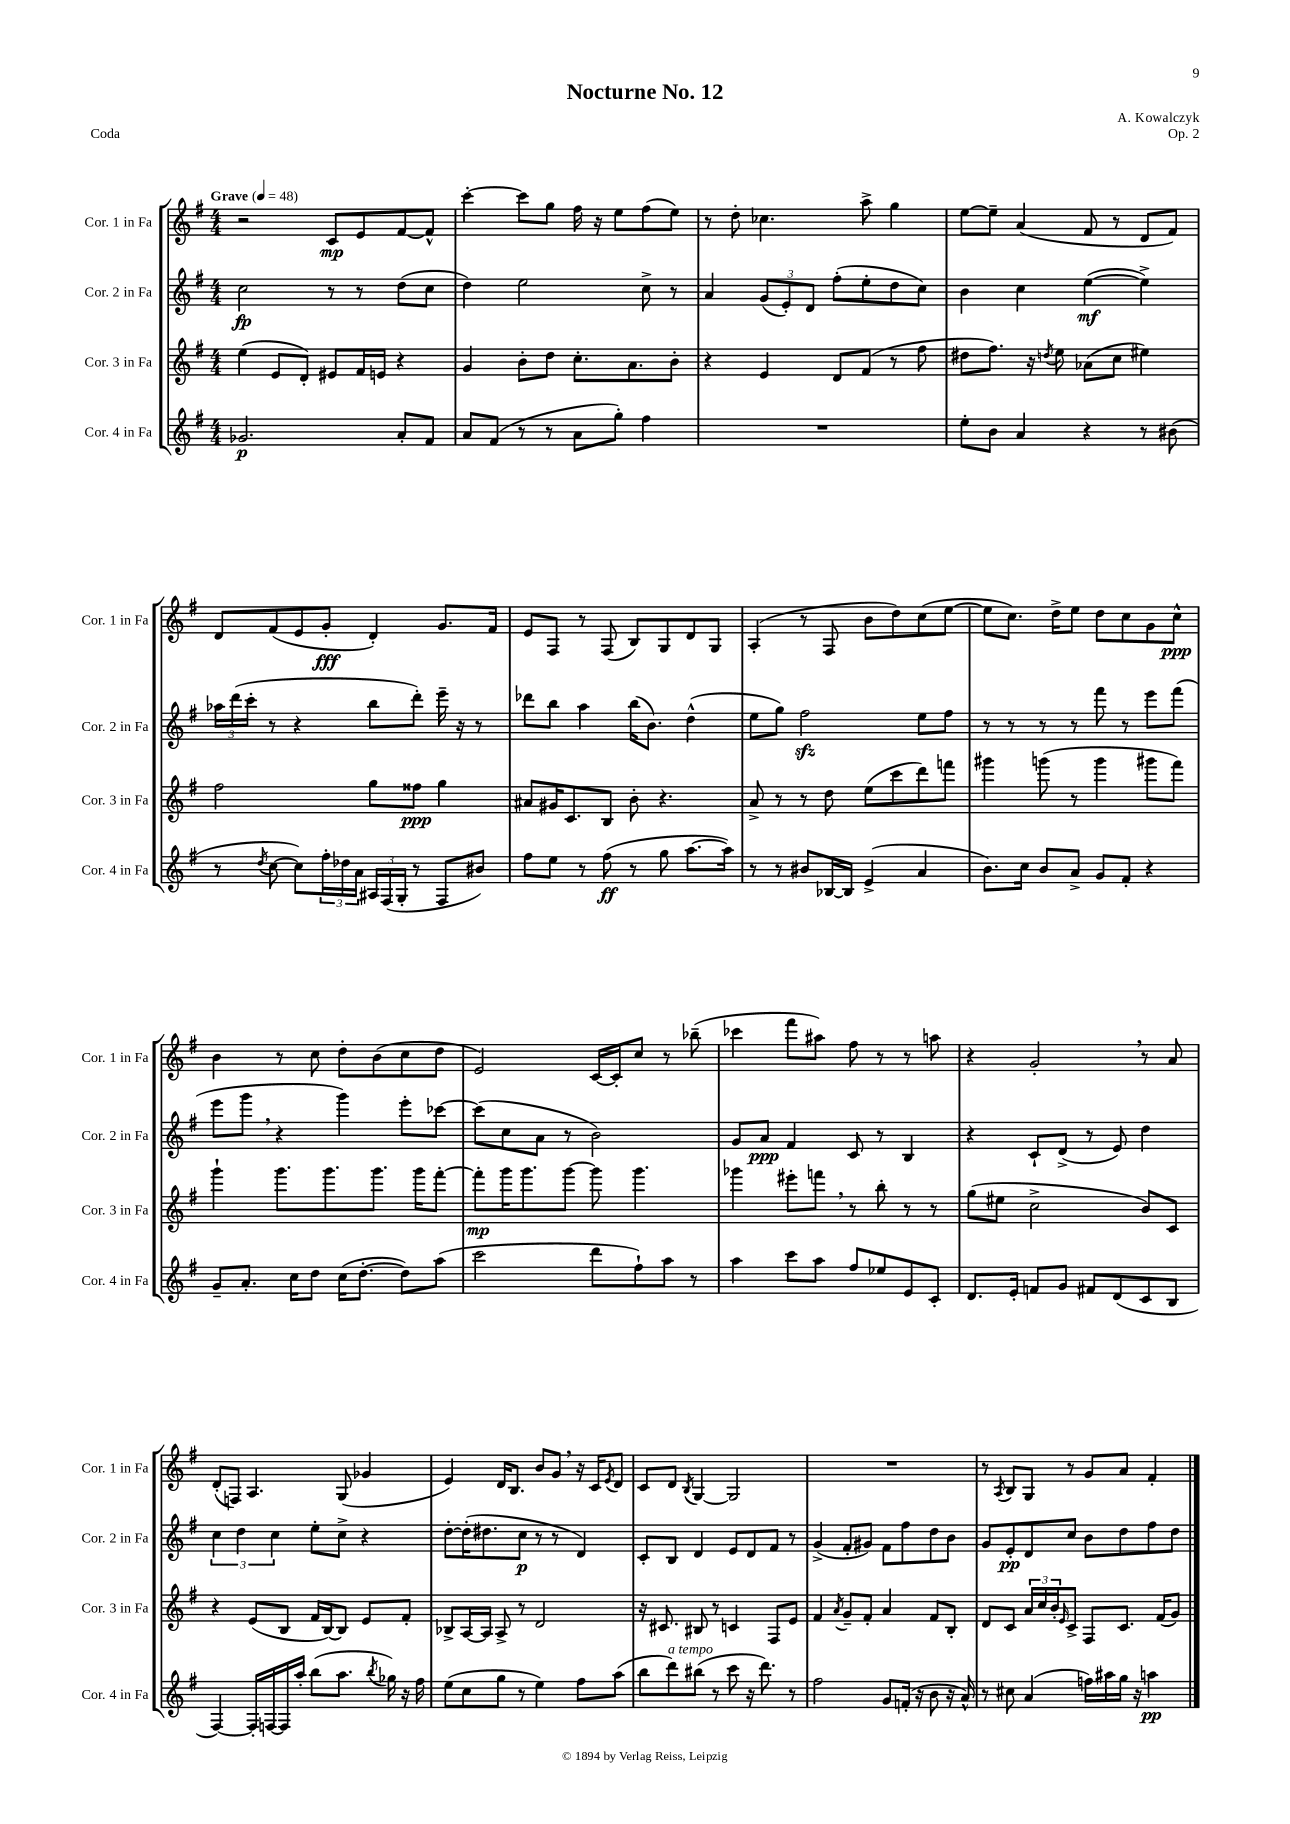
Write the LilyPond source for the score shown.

\header { title = "Nocturne No. 12" composer = "A. Kowalczyk" opus = "Op. 2" piece = "Coda" }
<<
\new StaffGroup <<
\new Staff = "s0" \with { instrumentName = "Cor. 1 in Fa" shortInstrumentName = "Cor. 1 in Fa" } {
    \clef treble \key g \major \numericTimeSignature \time 4/4 \tempo "Grave" 4 = 48
    r2 c'8\mp e'8 fis'8~ fis'8-^ |
    c'''4~-. c'''8 g''8 fis''16 r16 e''8 fis''8( e''8) |
    r8 d''8-. ces''4. a''8-> g''4 |
    e''8~ e''8-- a'4( fis'8 r8 d'8 fis'8) |
    d'8 fis'8( e'8 g'8-.\fff d'4-.) g'8. fis'16 |
    e'8 fis8 r8 fis8( b8) g8 d'8 g8 |
    a4-.( r8 fis8 b'8 d''8) c''8( e''8~ |
    e''8 c''8.) d''16-> e''8 d''8 c''8 g'8 c''8-^\ppp |
    b'4 r8 c''8 d''8-. b'8( c''8 d''8 |
    e'2) c'16~ c'16-. c''8 r8 bes''8--( |
    ces'''4 fis'''8 ais''8) fis''8 r8 r8 a''8 |
    r4 g'2-. \breathe r8 a'8 |
    d'8-.( f8) a4. g8( ges'4 |
    e'4) d'16 b8. b'8 g'8 \breathe r16 c'16 \acciaccatura { e'8 } d'8 |
    c'8 d'8 \acciaccatura { b8 } g4~ g2 |
    R1 |
    r8 \acciaccatura { a8 } b8 g8 r8 g'8 a'8 fis'4-. \bar "|." |
}
\new Staff = "s1" \with { instrumentName = "Cor. 2 in Fa" shortInstrumentName = "Cor. 2 in Fa" } {
    \clef treble \key g \major \numericTimeSignature \time 4/4
    c''2\fp r8 r8 d''8( c''8 |
    d''4) e''2 c''8-> r8 |
    a'4 \tuplet 3/2 { g'8( e'8-.) d'8 } fis''8-.( e''8-. d''8 c''8) |
    b'4 c''4 e''4~\mf( e''4->) |
    \tuplet 3/2 { aes''16 d'''16( c'''16-. } r8 r4 b''8 d'''8-.) e'''16-- r16 r8 |
    des'''8 b''8 a''4 b''16( b'8.) d''4-^( |
    e''8 g''8) fis''2\sfz e''8 fis''8 |
    r8 r8 r8 r8 fis'''8 r8 e'''8 fis'''8( |
    e'''8 g'''8 \breathe r4 g'''4) e'''8-. ces'''8~ |
    ces'''8( c''8 a'8 r8 b'2) |
    g'8 a'8\ppp fis'4 c'8 r8 b4 |
    r4 c'8-! d'8->( r8 e'8) d''4 |
    \tuplet 3/2 { c''4 d''4 c''4 } e''8-. c''8-> r4 |
    d''8~-. d''16-.( dis''8. c''8\p r8 r8 d'4) |
    c'8-. b8 d'4 e'8 d'8 fis'8 r8 |
    g'4->( fis'8-. gis'8) fis'8 fis''8 d''8 b'8 |
    g'8 e'8-.\pp d'8 c''8 b'8 d''8 fis''8 d''8 \bar "|." |
}
\new Staff = "s2" \with { instrumentName = "Cor. 3 in Fa" shortInstrumentName = "Cor. 3 in Fa" } {
    \clef treble \key g \major \numericTimeSignature \time 4/4
    e''4( e'8 d'8-.) eis'8 fis'16 e'16 r4 |
    g'4 b'8-. d''8 c''8.-. a'8. b'8-. |
    r4 e'4 d'8 fis'8( r8 fis''8 |
    dis''8 fis''8.) r16 \acciaccatura { d''8 } e''8 aes'8( c''8 eis''4) |
    fis''2 g''8 fisis''8\ppp g''4 |
    ais'8 gis'16 c'8. b8 b'8-. r4. |
    a'8-> r8 r8 d''8 e''8( c'''8 d'''8) f'''8 |
    gis'''4 g'''8( r8 g'''4 gis'''8 fis'''8) |
    g'''4-! g'''8. g'''8. g'''8. g'''16 fis'''8~-. |
    fis'''8-.\mp g'''16 g'''8. g'''8~ g'''8 g'''4. |
    ges'''4 eis'''8-. f'''8 \breathe r8 b''8-. r8 r8 |
    g''8( eis''8 c''2-> b'8) c'8 |
    r4 e'8( b8 fis'16 b16~) b8 e'8 fis'8-. |
    bes8-> a16~ a16 a8-> r8 d'2 |
    r16 cis'8. bis8 r8 c'4 fis8 e'8 |
    fis'4 \acciaccatura { a'8 } g'8-- fis'8-. a'4 fis'8 b8-. |
    d'8 c'8 \tuplet 3/2 { a'16 c''16 b'16-. } \grace { e'16 } c'8-> fis8 c'8. fis'16( g'8) \bar "|." |
}
\new Staff = "s3" \with { instrumentName = "Cor. 4 in Fa" shortInstrumentName = "Cor. 4 in Fa" } {
    \clef treble \key g \major \numericTimeSignature \time 4/4
    ges'2.\p a'8-. fis'8 |
    a'8 fis'8( r8 r8 a'8 g''8-.) fis''4 |
    R1 |
    e''8-. b'8 a'4 r4 r8 bis'8( |
    r8 \acciaccatura { d''8 } c''8~ c''8) \tuplet 3/2 { fis''16-. des''16 a'16 } \tuplet 3/2 { ais16 fis16( g16-. } r8 fis8 bis'8) |
    fis''8 e''8 r8 fis''8\ff( r8 g''8 a''8.~ a''16) |
    r8 r8 bis'8 bes16~ bes16 e'4->( a'4 |
    b'8.) c''16 b'8 a'8-> g'8 fis'8-. r4 |
    g'8-- a'8.-. c''16 d''8 c''16( d''8.~-. d''8) a''8( |
    c'''2 d'''8 fis''8-!) a''8 r8 |
    a''4 c'''8 a''8 fis''8 ees''8 e'8 c'8-. |
    d'8. e'16-. f'8 g'8 fis'8 d'8( c'8 b8 |
    fis4~) fis16-. f16~ f16 a''16-. b''8( a''8. \acciaccatura { b''8 } ges''16) r16 fis''16 |
    e''8( c''8 g''8 r8 e''4) fis''8 a''8( |
    b''8 d'''8^\markup { \italic "a tempo" }) bis''8( r8 c'''8 r16 d'''8.) r8 |
    fis''2 g'8 f'16-.( r16 b'8 r16 a'16-^) |
    r8 cis''8 a'4( f''16) ais''16 g''16 r16 a''4\pp \bar "|." |
}
>>
>>
\layout { \context { \Score \remove "Bar_number_engraver" } }
